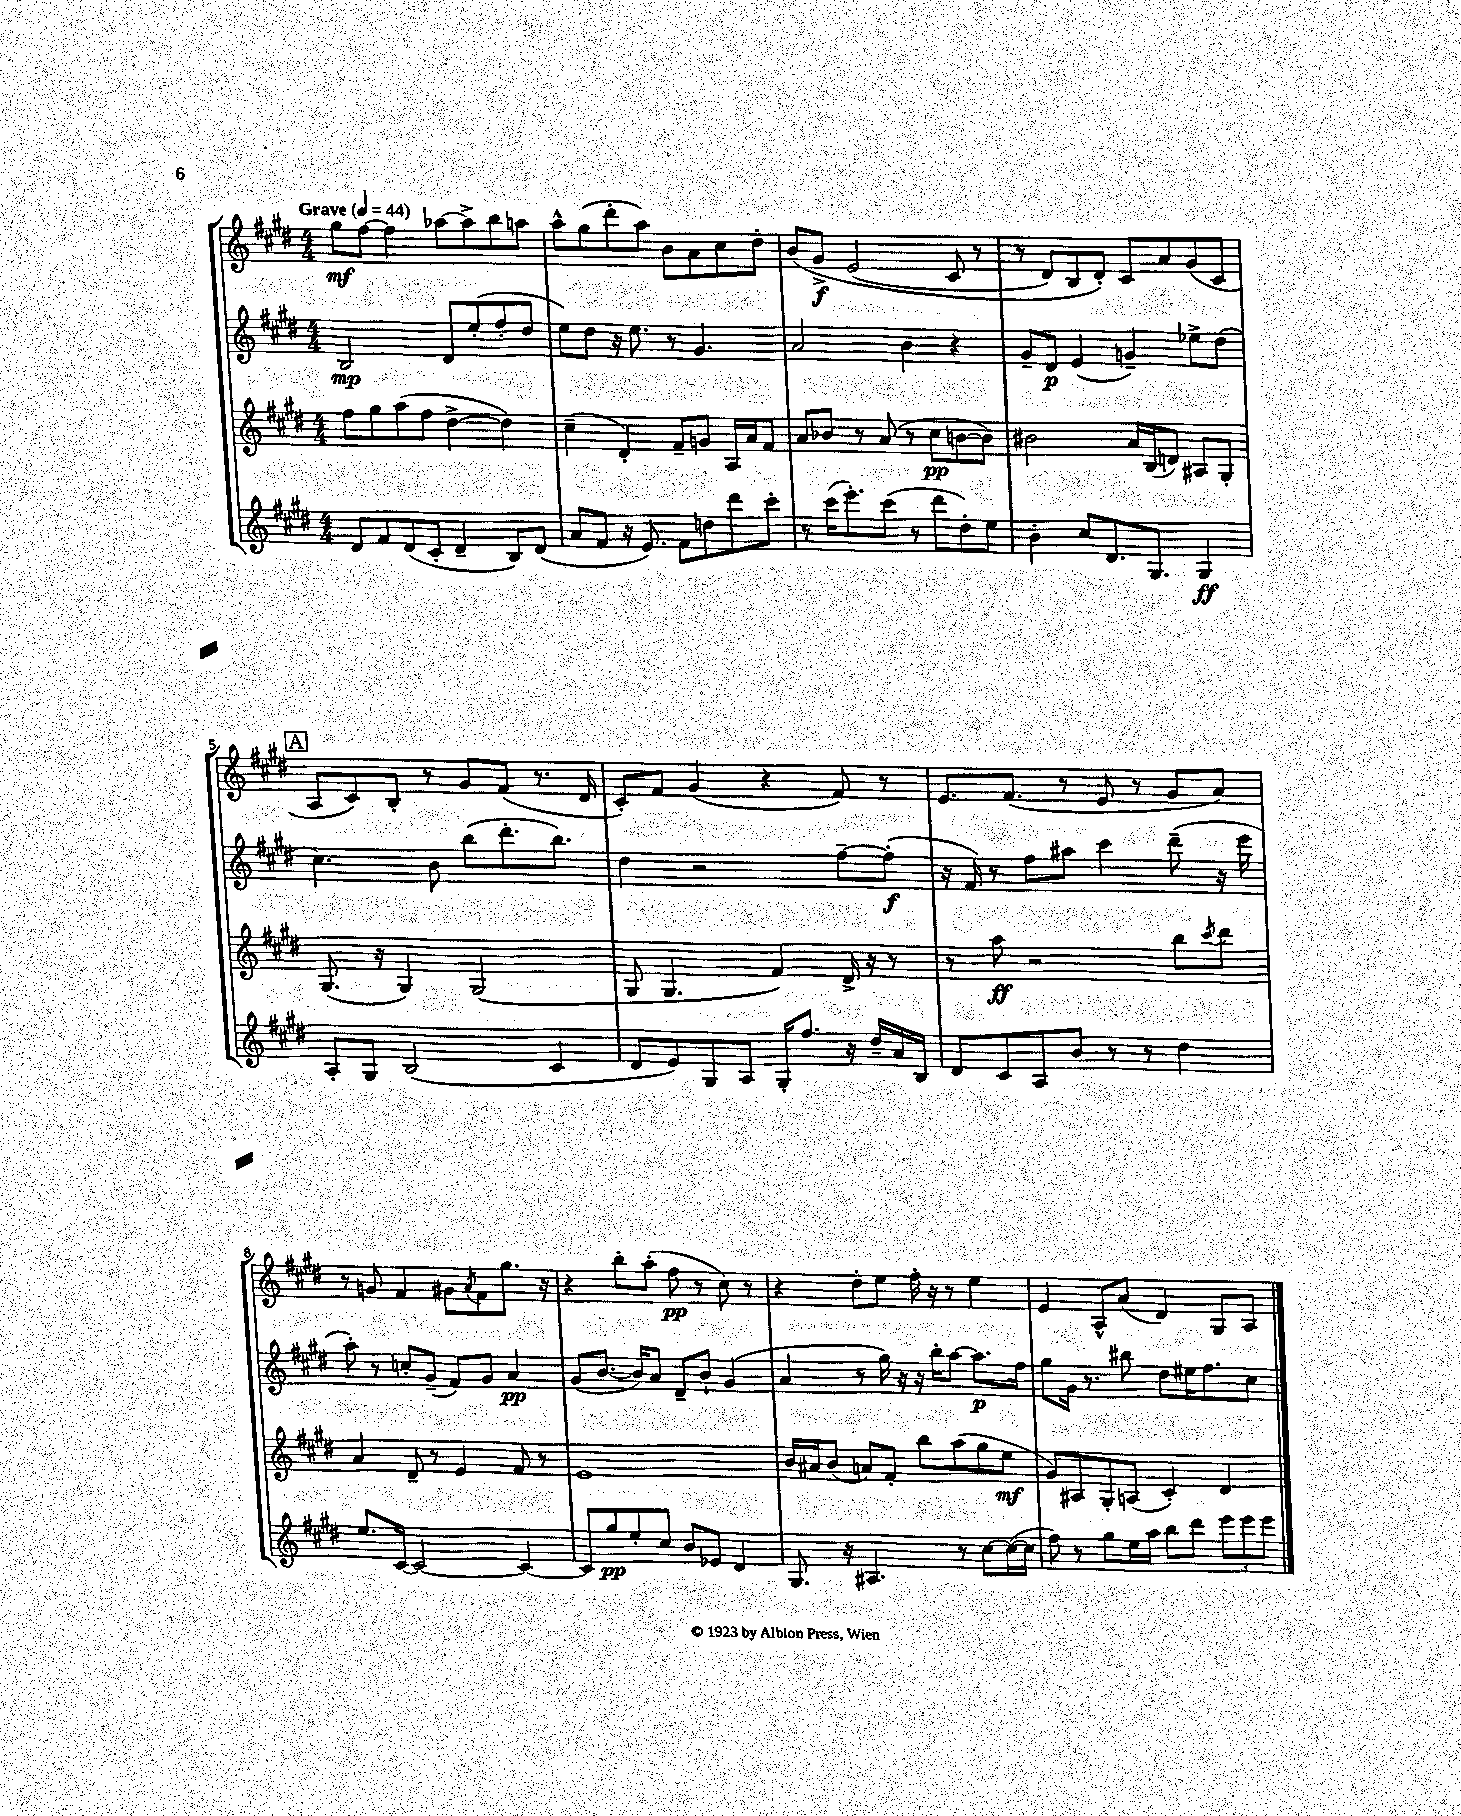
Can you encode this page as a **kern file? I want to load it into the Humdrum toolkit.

**kern	**kern	**kern	**kern
*staff4	*staff3	*staff2	*staff1
*clefG2	*clefG2	*clefG2	*clefG2
*k[f#c#g#d#]	*k[f#c#g#d#]	*k[f#c#g#d#]	*k[f#c#g#d#]
*M4/4	*M4/4	*M4/4	*M4/4
*MM44	*MM44	*MM44	*MM44
8d#/L	8ff#\L	2B/	8gg#\L
8f#/	8gg#\	.	[8ff#\J
(8d#/	(8aa\	.	4ff#\]
8c#'/J	8ff#\J	.	.
4d#~/	[4dd#^\	8d#/L	[8aa-\L
.	.	(8ee'/	8aa-^\]
8B/L)	4dd#\])	8ff#'/	8bb\
(8d#/J	.	8dd#/J	8aa\J
=	=	=	=
8a/L	(4cc#~\	8ee\L)	8aa^^\L
8f#/J	.	8dd#\J	(8gg#\
16r	4d#'/)	16r	8ddd#'\
8.e/)	.	8.ee\	.
.	.	.	8aa\J)
8f#\L	8f#~/L	8r	8b\L
8dd\	8g/J	4.g#/	8a\
8ddd#\	16A/LL	.	8cc#\
.	16a/J	.	.
8ccc#'\J	8f#/J	.	8dd#'\J
=	=	=	=
8r	8a/L	2a/	&(8b/L
(16ccc#\LK	8b-/J	.	8g#^/J
8.eee'\)	.	.	.
.	8r	.	(2e/
(8ccc#\J	(8a/	.	.
8r	8r	4b\	.
8ddd#\L	8cc#\L	.	.
8dd#'\)	[8b\	4r	8c#/
8ee\J	8b\]J)	.	8r
=	=	=	=
4b'\	2b#\	8g#~/L	8r
.	.	8d#/J	8d#/L)
8cc#/L	.	(4e/	8B/
8.d#/	.	.	8d#'/J&)
.	16a/LL	4g~/)	8c#/L
8.G#/J	(16B/J	.	.
.	8d/J)	.	8a/
4G#/	8A#/L	8ee-^\L	(8g#/
.	8G#'/J	(8dd#\J	8c#/J
=	=	=	=
8A'/L	(8.G#/	4.cc#\)	8A/L
8G#/J	.	.	8c#/)
.	16r	.	.
(2B/	4G#/)	.	8B'/J
.	.	8b\	8r
.	(2G#/	(8bb\L	8g#/L
.	.	8.ddd#'\	(8f#/J
4c#/	.	.	8.r
.	.	8.bb\J)	.
.	.	.	16d#/
=	=	=	=
8d#/L	8G#/	4dd#\	8c#'/L)
8e/)	4.G#/	.	8f#/J
8G#/	.	2r	(4g#/
8A/J	.	.	.
16G#'/LK	4f#/)	.	4r
8.ff#/J	.	.	.
16r	16d#^/	[8ff#~\L	8f#/)
16dd#~/LL	16r	.	.
16a/	8r	(8ff#'\]J	8r
16B/JJ	.	.	.
=	=	=	=
8d#/L	8r	16r	8.e/L
.	.	16f#/)	.
8c#/	8aa\	8r	.
.	.	.	(8.f#/J
8A/	2r	8ff#\L	.
8b/J	.	8aa#\J	8r
8r	.	4ccc#\	8e/
8r	.	.	8r
4dd#\	8bb\L	(8ddd#~\	8g#/L
.	8qccc#/	.	.
.	8ddd#\J	16r	8a/J)
.	.	16eee\	.
=	=	=	=
8.ee/L	4a/	8aa'\)	8r
.	.	8r	8g/
[16c#/Jk	.	.	.
2c#/_	8d#~/	8cc'/L	4f#/
.	8r	(8g#~/J	.
.	4e/	8f#/L)	8g#\L
.	.	.	8qa/
.	.	8g#/J	8f#\
4c#/_	8f#/	4a/	8.gg#\J
.	8r	.	.
.	.	.	16r
=	=	=	=
8c#/]L	1e	(8g#/L	4r
8gg#/	.	[8.b/J	.
8ee'/	.	.	8bb'\L
.	.	16b/]LK)	.
8cc#/J	.	8a/J	(8aa'\J
8b/L	.	8d#~/L	8ff#\
8e-/J	.	8b`/J	8r
4d#/	.	(4g#/	8cc#\)
.	.	.	8r
=	=	=	=
8.G#/	16b/LL	4a/	4r
.	16a#/J	.	.
.	(8b/J	.	.
16r	.	.	.
4.A#/	8a/L)	8r	8dd#'\L
.	8f#'/J	16gg#\)	8ee\J
.	.	16r	.
.	8bb\L	16r	16ff#'\
.	.	16bb'\LK	16r
8r	(8aa\	[8aa\J	8r
[8cc#\L	8gg#\	8.aa\]L	4ee\
(16cc#\_L	8ee\J	.	.
16cc#\]JJ	.	16ff#\Jk	.
=	=	=	=
8ff#\)	8g#/L)	8gg#\L	4e/
8r	8A#/	16g#\Jk	.
.	.	8.r	.
8gg#\L	8G#'/	.	8A^^/L
16ee\L	(8A/J	8bb#\	(8a/J
16aa\JJ	.	.	.
8bb\L	4c#'/)	8dd#\L	4d#/)
8ddd#\J	.	16ee#\K	.
.	.	8.ff#\	.
12eee\L	4d#/	.	8G#/L
12eee\	.	.	.
.	.	8cc#\J	8A/J
12eee\J	.	.	.
==	==	==	==
*-	*-	*-	*-
